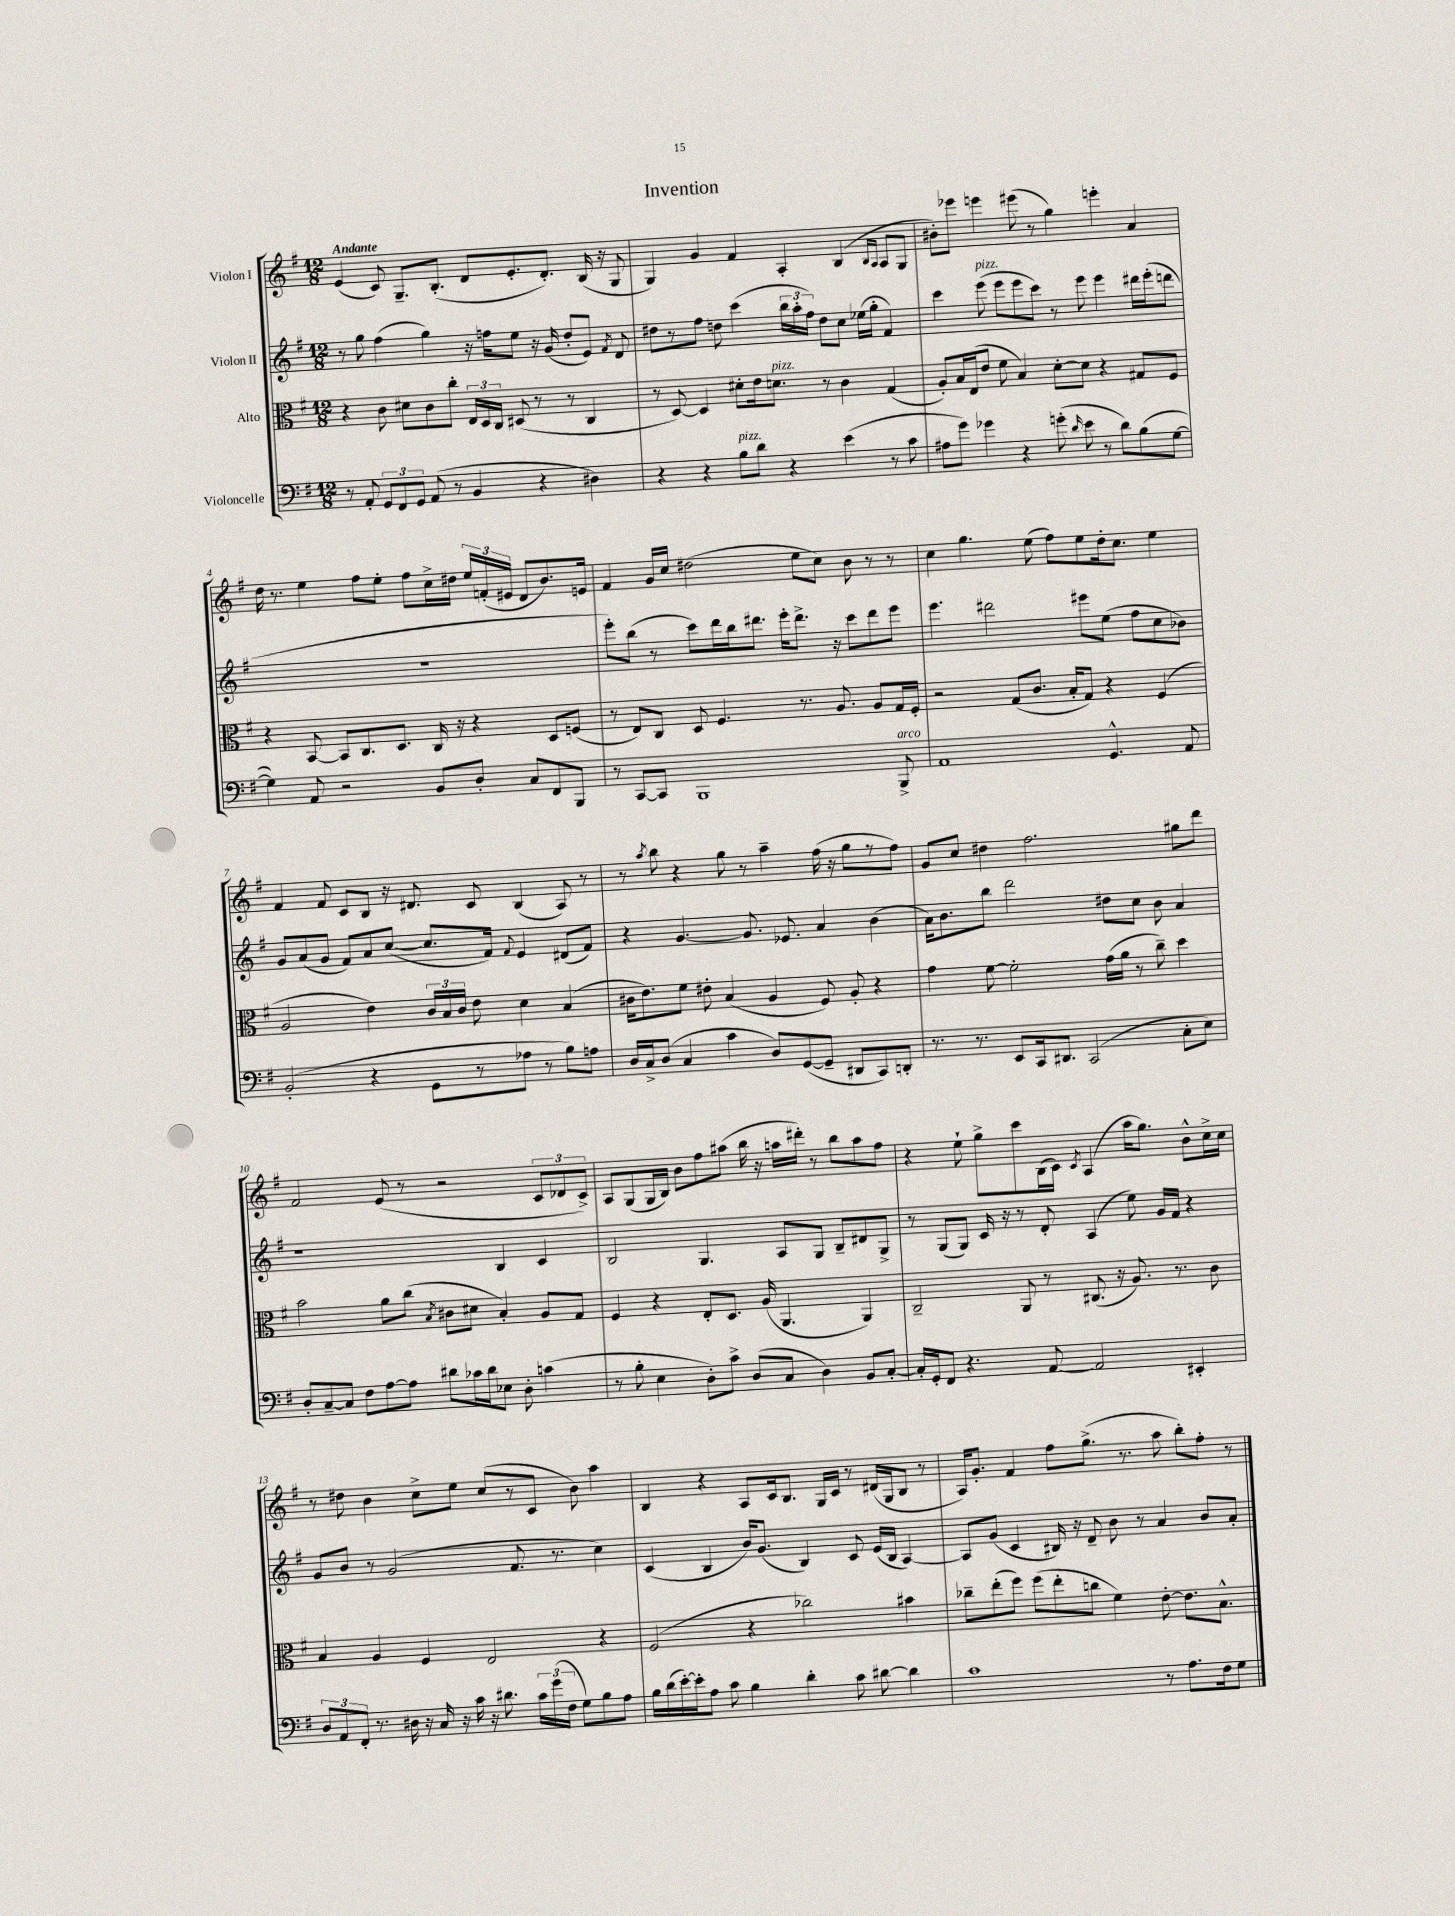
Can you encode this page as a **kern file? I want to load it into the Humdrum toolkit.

**kern	**kern	**kern	**kern
*staff4	*staff3	*staff2	*staff1
*clefF4	*clefC3	*clefG2	*clefG2
*k[f#]	*k[f#]	*k[f#]	*k[f#]
*M12/8	*M12/8	*M12/8	*M12/8
8r	4r	8r	(4e
8AA'	.	8gg	.
12GG	8c	(4ff#	8c)
12FF#	.	.	.
.	8d#	.	8.G~
12GG	.	.	.
(8AA	8c	4gg)	.
.	.	.	(8.B'
8r	8cc'	.	.
4BB	24E	16r	8d
.	24D	.	.
.	.	16ff	.
.	24C	.	.
.	(8D#	8ee	8.e'
4r	8r	16r	.
.	.	(16g	8.d')
.	8r	8dd'	.
4D#)	4C	8e)	(16B
.	.	.	16r
.	.	8qf#	.
.	.	8d	8G
=	=	=	=
4r	8r	8dd#	4G)
.	[8D)	8r	.
4r	4D]	8ff#	4g
.	.	8dd	.
8B	8d#'	(4ccc	4f#
8d	16e	.	.
.	8.d	.	.
4r	.	24bb	4A'
.	.	24aa'	.
.	.	24ff#)	.
.	8r	8dd	.
(4e	4c	8cc	(4B
.	.	(16ee-	.
.	.	16gg'	.
.	.	.	16qqB
.	.	.	16qqA
8r	(4G	4f#)	8A
8c	.	.	8G
=	=	=	=
8A#	8A')	4ccc	8b#')
8g)	16B	.	8eee-
.	(16E	.	.
4g-	8e	(8eee	4eee
.	8f#	8eee	.
4r	4B)	8eee	(8eee#
.	.	8ccc)	8r
(8g'	[8d'	8r	4gg)
16qqd	.	.	.
8e	8d]	8eee	.
8r	4r	4eee	4eee'
8d)	.	.	.
(8B	8G#	16ddd#	4a
.	.	(16eee'	.
[8G	8F#	8ddd	.
=	=	=	=
4G])	4r	1.r	16dd
.	.	.	8.r
8AA	[8BB	.	4ee
2r	8BB]	.	.
.	8.C	.	8ff#
.	.	.	8ee'
.	8.D	.	.
.	.	.	8ff#
8BB	16C	.	16cc^
.	16r	.	16dd#
8D'	4r	.	24ee
.	.	.	(24f'
.	.	.	24e#
8C	.	.	8d
8FF#	8D	.	8.b)
8BBB	(8F	.	.
.	.	.	16e
=	=	=	=
8r	8r	8eee')	4f#
[8CC	8E)	(8bb	.
8CC]	8C	8r	16g
.	.	.	16cc
1BBB	8D	8ccc)	(2dd#
.	4.F#	16ddd	.
.	.	16bb	.
.	.	8.ddd#	.
.	.	16eee'	.
.	8.r	8.ddd#^	8ee
.	.	.	8cc)
.	8.A	16r	.
.	.	8ccc	8b
.	8A	8ddd#	8r
8BBB^	16G	8eee	8r
.	16F#'	.	.
=	=	=	=
1AA	2r	4.eee	4cc
.	.	.	4.gg
.	.	2ddd#	.
.	(8G	.	.
.	8.c	.	(8ee
.	.	.	8ff#)
.	16B'	.	.
.	8G)	8eee#	8ee
4.GG^^	4r	(8ee	16dd'
.	.	.	8.cc
.	.	8ff#	.
.	(4F#	8cc	4ee
8AA	.	8b-)	.
=	=	=	=
(2BB'	2A	8g	4f#
.	.	(8a	.
.	.	8g	8f#
.	.	8f#)	8c
4r	4e)	8a	8B
.	.	([8cc	16r
.	.	.	8.d#
8GG	24c	8.cc]	.
.	24B	.	.
.	24c	.	.
8r	8e	.	8c
.	.	16f#)	.
.	.	8qqf#	.
8A-	4d	4e	(4B
8r	.	.	.
8B)	(4B	(8d#	8A)
8A	.	8f#)	8r
=	=	=	=
16D	16c#	4r	8r
16C^	8.e)	.	.
.	.	.	8qaa
(8D	.	.	8bb
4C	8f#	[4.g	4r
.	8e#'	.	.
4c	(4B	.	8gg
.	.	8.g]	8r
8D)	4A	.	4aa~
.	.	8.e-	.
([8GG	.	.	.
8GG~]	8F#)	4a	(16ff#
.	.	.	16r
8DD#	8A'	.	8gg
8CC)	4r	(4b	8r
8DD'	.	.	8ff#)
=	=	=	=
8.r	4g	16a)	8g
.	.	8.b	.
.	.	.	8cc
8.r	.	.	.
.	[8f#	8bb	4dd#
8EE	2f#']	2ddd	.
16CC	.	.	2.ff#
8.DD#	.	.	.
(2CC	.	.	.
.	(16g	8dd#	.
.	16a	.	.
.	8r	8cc	.
.	8cc~)	8b	.
8C'	4dd	4a	8gg#
8E)	.	.	8ddd
=	=	=	=
8D'	2b	1r	2f#
[8C~	.	.	.
8C]	.	.	.
8F#	.	.	.
[8A	8a	.	(8e
8A]	(8cc	.	8r
.	8qB	.	.
8d#	8c#	.	2r
16c-	8d#	.	.
16d#	.	.	.
8E-	4B')	4B	.
8D'	.	.	.
(4c	8A	4c	12c
.	.	.	12d-
.	8G	.	.
.	.	.	12c^)
=	=	=	=
8r	4F#	2B	8A
8B'	.	.	(8G
4E	4r	.	16G
.	.	.	16B)
.	.	.	8b
8D')	8E'	4.G	8ff#
8c^	8.D	.	(8aa#
(8D	.	.	16bb
.	(16A	.	16r
8C	4.AA	8A	16aa
.	.	.	16ddd#')
4D)	.	8G	8r
.	.	8B~	8bb
8BB	4AA)	8d#	8aa
[8C'	.	8G^	8ff#
=	=	=	=
16C']	2C~	8r	4r
16GG'	.	.	.
8FF#	.	(8G	.
4.r	.	8G)	8ee`
.	.	16c	8gg^
.	.	16r	.
.	8AA	8r	8ccc
[8AA	8r	8d'	(16B
.	.	.	16c)
.	.	.	8qc
2AA]	(8.C#	(4A	(4A
.	16r	.	.
.	8.A)	8ee)	16aa
.	.	.	8.gg)
.	.	16g	.
.	8.r	16f#	.
4EE#'	.	4r	8b^^
.	8c	.	16cc^
.	.	.	16cc
=	=	=	=
12D	4B	8g	8r
12AA	.	.	.
.	.	8b	8dd#
12FF#'	.	.	.
8.r	4A	8r	4b
.	.	(2g	.
16D#	.	.	.
16r	4F#	.	8cc^
16C	.	.	.
16r	.	.	8ee
16c	.	.	.
16r	2E	.	(8cc
8.d#	.	.	.
.	.	8.f#	8r
24c	.	.	8c
(24g	.	.	.
.	.	8.r	.
24F#	.	.	.
8G)	.	.	8b)
8B	4r	4cc)	4aa
8A	.	.	.
=	=	=	=
16B	(2F#	(4c	4B
(16d	.	.	.
[16e')	.	.	.
16e']	.	.	.
8A	.	4B	4r
8c	.	.	.
4B	4r	16b)	8A
.	.	(8.g	.
.	.	.	16c
.	.	.	8.B
4d'	2cc-)	4B)	.
.	.	.	16G
.	.	.	16c
8c	.	8c	8r
[8d#	.	(16e	(16d#
.	.	16B	16G
4d#]	4b#	[4A)	8B
.	.	.	8r
=	=	=	=
1c	8cc-~	8A]	16A)
.	.	.	8.g'
.	(8ee'	(8g	.
.	8ff#)	4c	4f#
.	(8ff#	.	.
.	8ee'	16B#)	8ff#
.	.	16r	.
.	8cc	8d~	(8.gg^
.	4f#)	8b	.
.	.	.	8.r
.	.	8r	.
8r	[8e'	4a	8aa
8.A	8.e]	.	8bb')
.	.	8b	8ff#'
16F#	8.B^^	.	.
8G	.	8a'	8r
==	==	==	==
*-	*-	*-	*-
